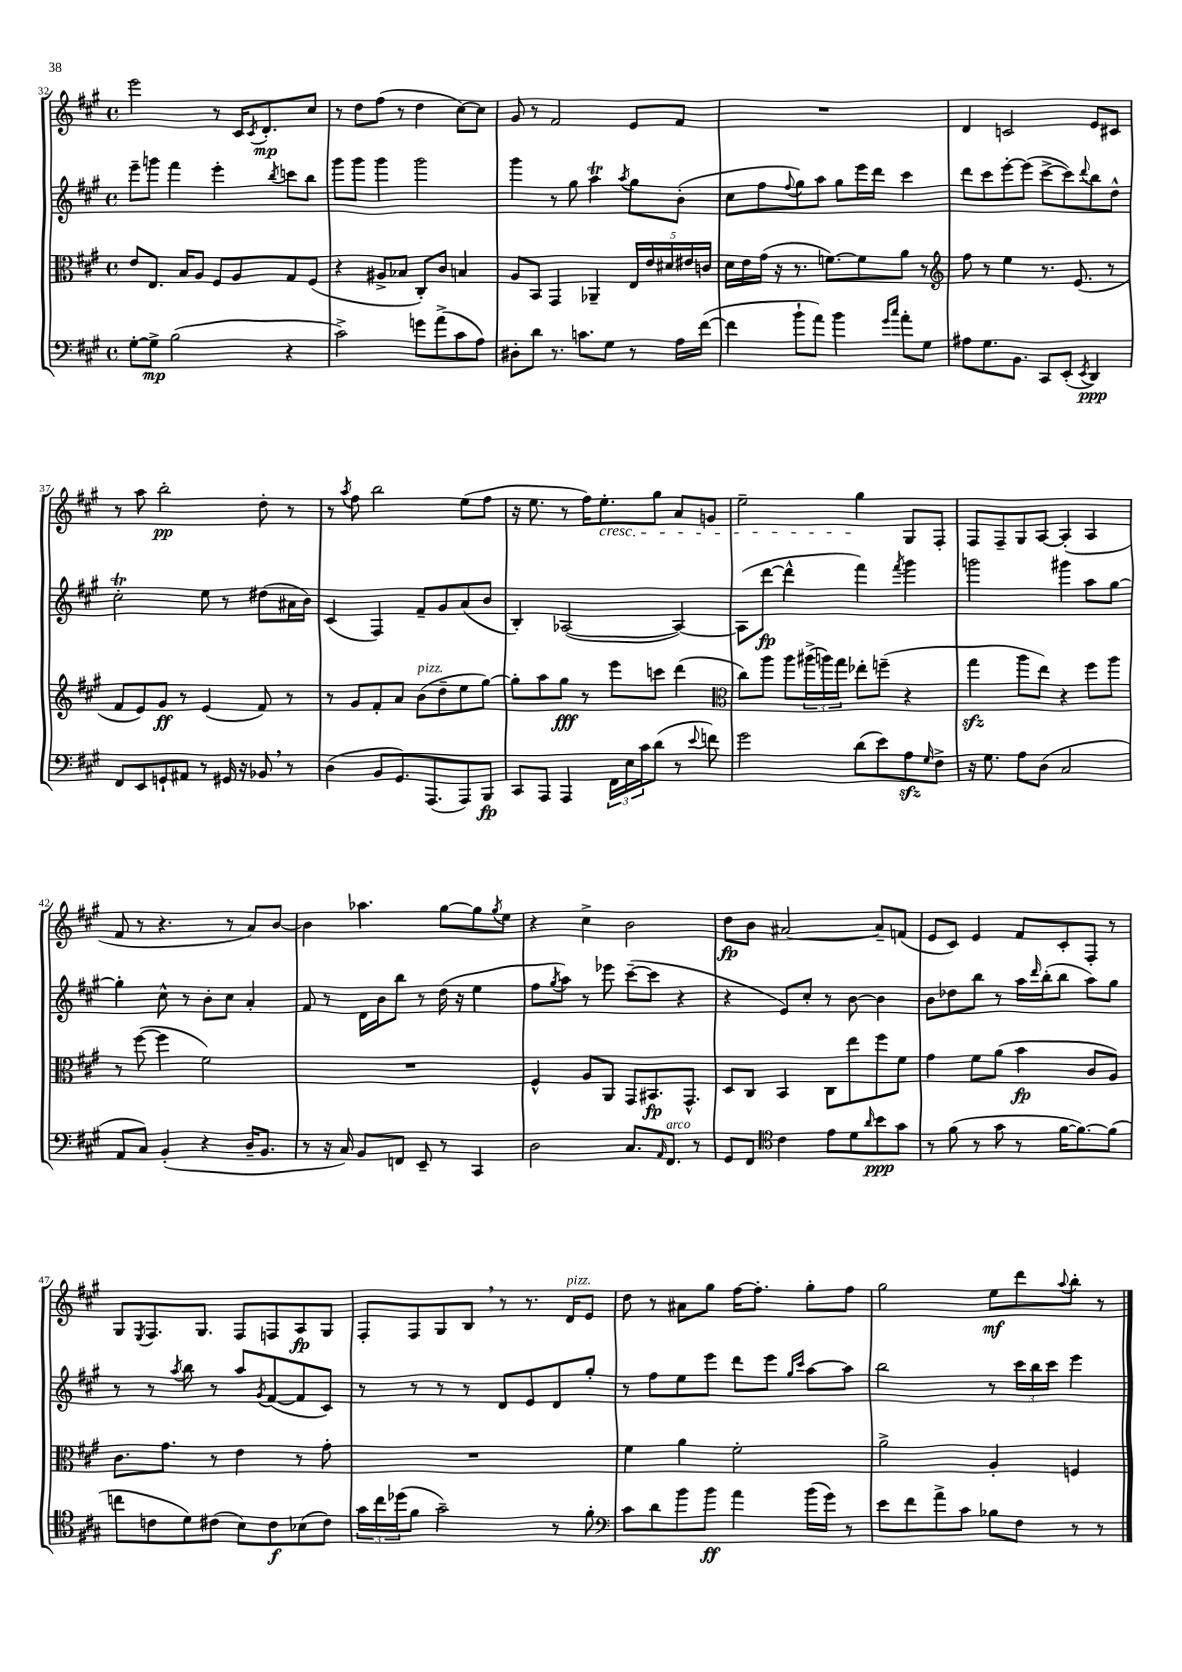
<<
\new StaffGroup <<
\new Staff = "s0" {
    \clef treble \key a \major \defaultTimeSignature \time 4/4
    e'''2 r8 cis'16 \acciaccatura { cis'8 } d'8.-.\mp cis''8 |
    r8 d''8 fis''8( r8 d''4 cis''8~) cis''8 |
    gis'8 r8 fis'2 e'8 fis'8 |
    R1 |
    d'4 c'2 e'8 cis'8 |
    r8 a''8 b''2-.\pp d''8-. r8 |
    r8 \acciaccatura { a''8 } fis''8 b''2 e''8( fis''8 |
    r16 e''8. r8 fis''16) e''8.-.\cresc gis''8 a'8 g'8 |
    e''2-- gis''4\! gis8 fis8-. |
    fis8 fis8-- gis8 a8~ a4-.( a4 |
    fis'8 r8 r4. r8 a'8) b'8~ |
    b'4 aes''4. gis''8~ gis''8 \acciaccatura { gis''8 } e''8 |
    r4 cis''4-> b'2 |
    d''8\fp b'8 ais'2~ ais'8-- f'8( |
    e'8 cis'8) e'4 fis'8 cis'8-. fis8-. r8 |
    gis8 \acciaccatura { e8 } fis8. gis8. fis8 f8 a8\fp gis8 |
    fis8-. fis8 gis8 b8 \breathe r8 r8. d'16^\markup { \italic "pizz." } e'8 |
    d''8 r8 ais'8 gis''8 fis''16~ fis''8.-. gis''8-. fis''8 |
    gis''2 e''8\mf d'''8 \appoggiatura { a''8 } b''8-. r8 \bar "|." |
}
\new Staff = "s1" {
    \clef treble \key a \major \defaultTimeSignature \time 4/4
    e'''8-- g'''8 fis'''4 e'''4-. \acciaccatura { b''8 } c'''8 b''8 |
    gis'''8 gis'''8 gis'''4 gis'''2 |
    gis'''4 r8 gis''8 a''4\trill \acciaccatura { a''8 } gis''8 b'8-.( |
    cis''8 fis''8 \appoggiatura { fis''8 } gis''8) a''8 gis''8 e'''16 d'''16 cis'''4 |
    d'''8 cis'''8 e'''8~-. e'''8( cis'''8~-> cis'''8) \appoggiatura { d'''8 } b''8 d''8-^ |
    cis''2-.\trill e''8 r8 dis''8( ais'16 b'16) |
    cis'4( fis4) fis'8-- gis'8 a'8( b'8 |
    b4-.) aes2~( aes4~) |
    aes8( d'''8~\fp d'''4-^ fis'''4) \acciaccatura { fis'''8 } gis'''4 |
    g'''2 gis'''4 a''8 gis''8~ |
    gis''4-. cis''8-^ r8 b'8-. cis''8 a'4-. |
    fis'8 r8 d'16 b'16 b''8 r8 d''16( r16 e''4 |
    fis''8 \acciaccatura { gis''8 } a''8) r8 ees'''8 cis'''8~--( cis'''8 r4 |
    r4 e'8) cis''8-. r8 b'8~ b'4 |
    b'8 des''8 b''8 r8 a''16 \grace { d'''16 } b''16-.( b''8 a''8) gis''8 |
    r8 r8 \acciaccatura { a''8 } b''8 r8 a''8 \acciaccatura { gis'8 } fis'8~( fis'8 cis'8) |
    r8 r8 r8 r8 d'8 e'8 d'8 gis''8-. |
    r8 fis''8 e''8 e'''8 d'''8 e'''8 \grace { gis''16 cis'''16 } a''8~ a''8 |
    b''2 r8 \tuplet 3/2 { cis'''16 b''16 cis'''16 } e'''4 \bar "|." |
}
\new Staff = "s2" {
    \clef alto \key a \major \defaultTimeSignature \time 4/4
    e'8 e8. b16 a8 fis8 a8 gis8 fis8( |
    r4 ais8-> bes8 cis8-.) cis'8 b4 |
    a8 b,8 gis,4 aes,4-- \tuplet 5/4 { e16 e'16 dis'16 eis'16 c'16 } |
    d'16 e'16 gis'16( r16 r8. f'8.~) f'8 a'8 r8 |
    \clef treble fis''8 r8 e''4 r8. e'8.( r8 |
    fis'8 e'8) gis'8\ff r8 e'4( fis'8) r8 |
    r8 gis'8 fis'8-. a'8 b'8^\markup { \italic "pizz." }( d''8-- e''8 gis''8~) |
    gis''8-. a''8 gis''8\fff r8 e'''8 c'''8 d'''4( |
    \clef alto cis''8) a''8 a''8 \tuplet 3/2 { ais''16->( a''16) gis''16 } ees''8-. f''8--( r4 |
    gis''4\sfz a''8 e''8) r4 fis''8 a''8 |
    r8 fis''8~( fis''4 fis'2) |
    R1 |
    fis4-^ a8 a,8 gis,8 bis,8.\fp gis,8.-^ |
    d8 cis8 b,4 cis8 e''8 fis''8 fis'8 |
    gis'4 fis'8 a'8( b'4\fp cis'8 a8) |
    cis'8. gis'8. r8 e'4 r8 gis'8-. |
    R1 |
    fis'4 a'4 fis'2-. |
    a'2-> a4-. f4 \bar "|." |
}
\new Staff = "s3" {
    \clef bass \key a \major \defaultTimeSignature \time 4/4
    gis8~-. gis8->\mp b2( r4 |
    cis'2->) g'8 a'8->( cis'8 a8) |
    dis8-. d'8 r8. c'8. gis8 r8 a16 fis'16~( |
    fis'4 b'8-! a'8) b'4 \grace { gis'16 cis''16 } a'8-. gis8 |
    ais8 gis8. b,8. cis,8 e,8-.( \acciaccatura { e,8 } d,4\ppp) |
    fis,8 e,8 g,8-! ais,8 r8 gis,16 r16 bes,8 \breathe r8 |
    d4( b,8 gis,8.) a,,8.( a,,8) b,,8\fp |
    cis,8 a,,8 a,,4 \tuplet 3/2 { fis,16 e16 cis'16 } d'8( r8 \appoggiatura { e'8 } f'8) |
    gis'2 d'8( e'8) a8\sfz \grace { gis16 } fis8-> |
    r16 gis8. a8 d8( cis2 |
    a,8 cis8) b,4-.( r4 d16-- b,8. |
    r8 r16 cis16) b,8 f,8 e,8-- r8 cis,4 |
    d2 cis8. \grace { a,16 } fis,8.^\markup { \italic "arco" } r8 |
    gis,8 fis,8 \clef tenor cis'4 e'8 d'8 \grace { a'16 } b'8\ppp gis'8 |
    r8 fis'8( r8 gis'8 r8 fis'16~ fis'8.~) fis'8( |
    c''8 c'8 d'8) cis'8( b8) cis'8\f bes8( cis'8) |
    \tuplet 3/2 { gis'16 cis''16 des''16( } fis'8 gis'2--) r8 fis'8-. |
    \clef bass cis'8 d'8 b'8 b'8\ff a'4 b'16( gis'16) r8 |
    e'8 fis'8 a'8-> cis'8 bes8 fis8 r8 r8 \bar "|." |
}
>>
>>
\layout { \context { \Score currentBarNumber = #32 } }
